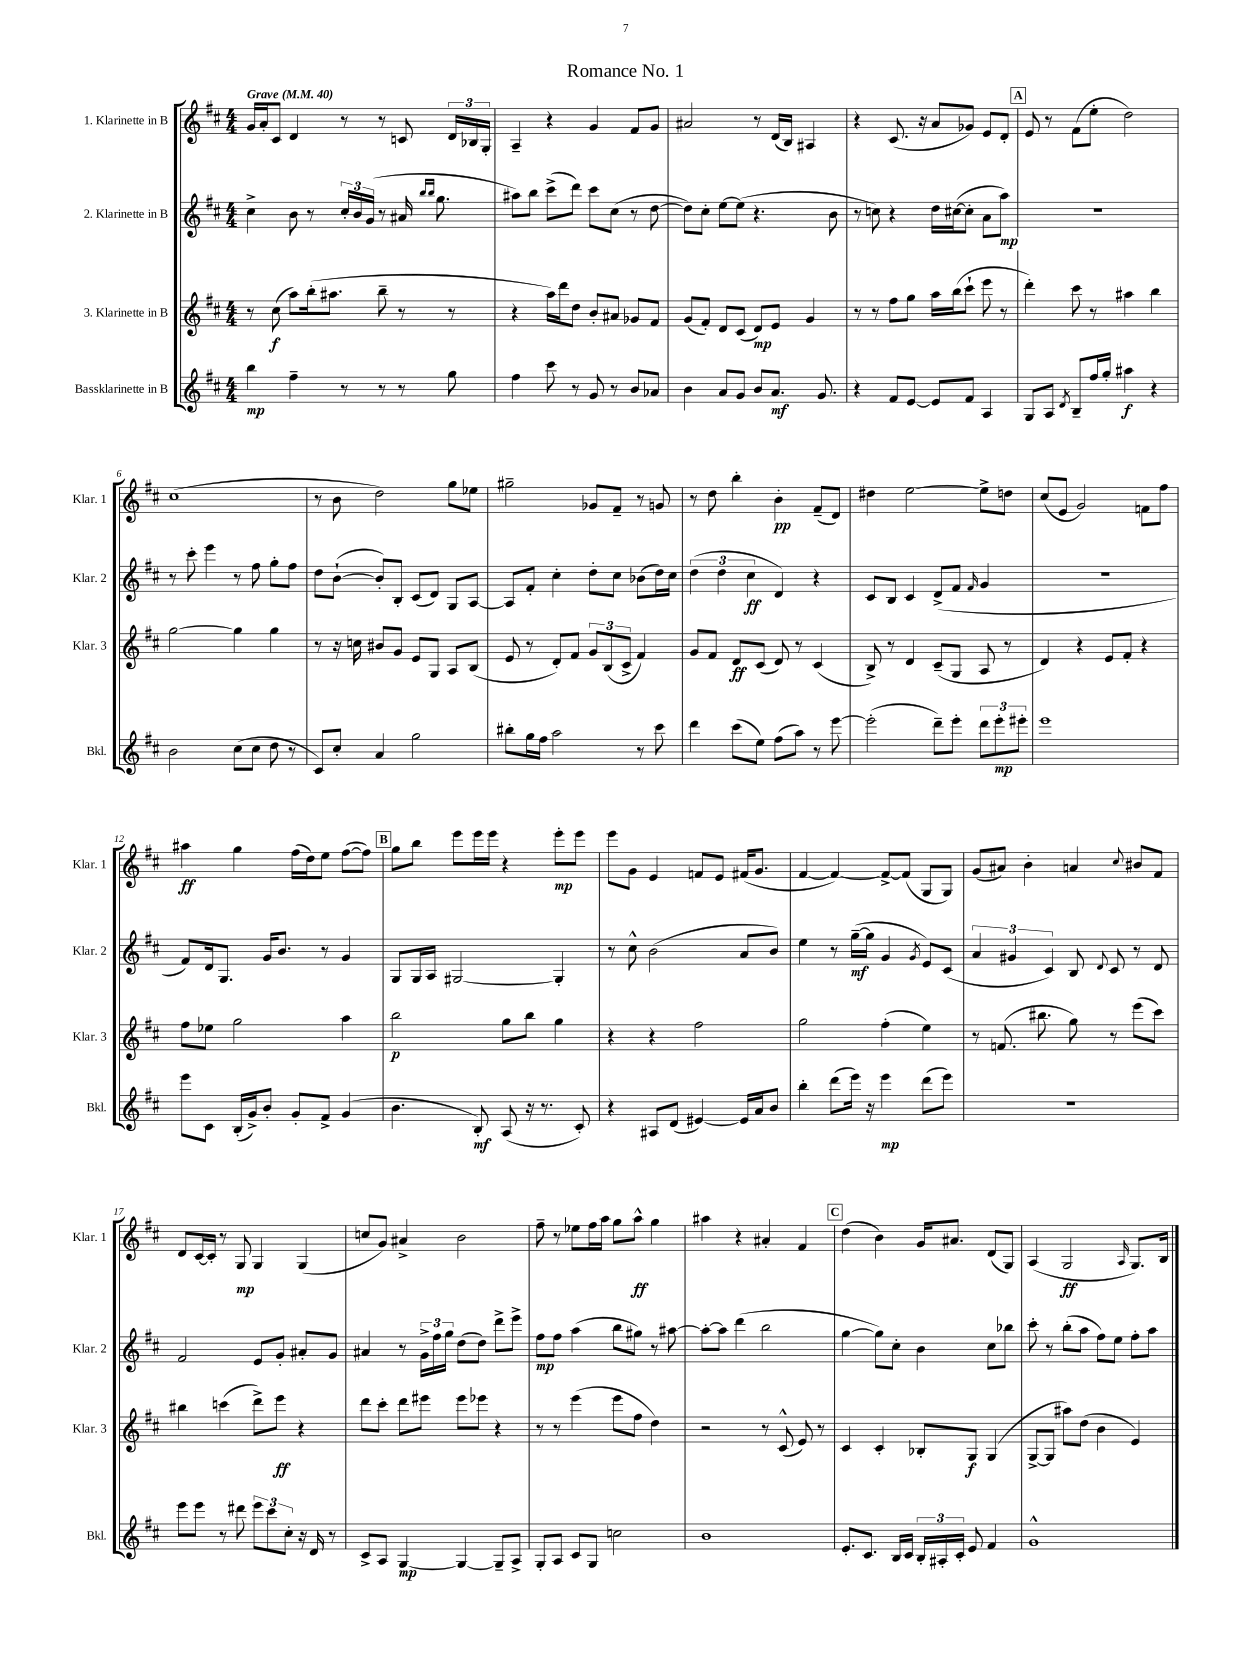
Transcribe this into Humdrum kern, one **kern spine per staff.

**kern	**kern	**kern	**kern
*staff4	*staff3	*staff2	*staff1
*clefG2	*clefG2	*clefG2	*clefG2
*k[f#c#]	*k[f#c#]	*k[f#c#]	*k[f#c#]
*M4/4	*M4/4	*M4/4	*M4/4
*MM40	*MM40	*MM40	*MM40
4bb	8r	4cc#^	16g
.	.	.	16a'
.	(8cc#	.	8c#
4ff#~	8aa)	8b	4d
.	(16bb'	8r	.
.	8.aa#	.	.
8r	.	24cc#'	8r
.	.	24b	.
.	.	(24g	.
8r	8bb~	8r	8r
8r	8r	16a#	8c
.	.	16qqbb	.
.	.	16qqbb	.
.	.	8.gg	.
8gg	8r	.	24d
.	.	.	24B-
.	.	.	24G'
=	=	=	=
4ff#	4r	8aa#)	4A~
.	.	8bb	.
8ccc#	16aa)	(8ccc#^	4r
.	16ddd	.	.
8r	8dd	8ddd)	.
8g	8b'	8ccc#	4g
8r	8a#	(8cc#	.
8b	8g-	8r	8f#
8a-	8f#	[8dd	8g
=	=	=	=
4b	(8g	8dd])	2a#
.	8f#')	8cc#'	.
8a	8d	[8ee	.
8g	(8c#	(8ee]	.
8b	8d)	4.r	8r
8.a	8e	.	(16d
.	.	.	16B)
.	4g	.	4A#
8.g	.	.	.
.	.	8b	.
=	=	=	=
4r	8r	8r	4r
.	8r	8cc)	.
8f#	8ff#	4r	(8.c#
[8e	8gg	.	.
.	.	.	16r
8e]	16aa	16dd	8a
.	(16bb	([16cc#	.
8f#	8ccc#`	8cc#']	8g-)
4A	8eee	8a	8e
.	8r	8aa)	8d'
=	=	=	=
8G	4ddd')	1r	8e
8A	.	.	8r
8qd	.	.	.
8B~	8ccc#	.	(8f#
16ff#	8r	.	8ee'
16gg'	.	.	.
4aa#	4aa#	.	2dd)
4r	4bb	.	.
=	=	=	=
2b	[2gg	8r	(1cc#
.	.	8ccc#'	.
.	.	4eee	.
(8cc#	4gg]	8r	.
8cc#	.	8ff#	.
8dd	4gg	8gg'	.
8r	.	8ff#	.
=	=	=	=
8c#)	8r	8dd	8r
8cc#'	16r	([8b`	8b
.	16cc	.	.
4a	8b#	8b'])	2dd)
.	8g	8B'	.
2gg	8e	(8c#	.
.	8G	8d)	.
.	8A	8G	8gg
.	(8B	[8A	8ee-
=	=	=	=
8bb#'	8e	8A]	2gg#~
16gg	8r	8f#'	.
16ff#	.	.	.
2aa	8d')	4cc#'	.
.	8f#	.	.
.	12g	8dd'	8g-
.	(12B	.	.
.	.	8cc#	8f#~
.	12c#^	.	.
8r	4f#)	(8b-	8r
8ccc#	.	16dd)	8g
.	.	16cc#	.
=	=	=	=
4ddd	8g	(6dd	8r
.	8f#	.	8dd
.	.	6dd	.
(8ccc#	8d	.	4bb'
.	.	6cc#	.
8ee)	(8c#	.	.
(8ff#	8d)	4d)	4b'
8aa)	8r	.	.
8r	(4c#	4r	(8f#~
[8eee	.	.	8d)
=	=	=	=
(2eee']	8B^)	8c#	4dd#
.	8r	8B	.
.	4d	4c#	[2ee
8ddd~)	(8c#~	(8d^	.
8eee'	8G	8f#	.
.	.	16qqf#	.
12ddd	8A	4g	8ee^]
12eee'	.	.	.
.	8r	.	8dd
12eee#'	.	.	.
=	=	=	=
1eee	4d)	1r	(8cc#
.	.	.	8e
.	4r	.	2g)
.	8e	.	.
.	8f#'	.	.
.	4r	.	8f
.	.	.	8ff#
=	=	=	=
8eee	8ff#	8f#)	4aa#
8c#	8ee-	16d	.
.	.	8.G	.
(16B'	2gg	.	4gg
16g^)	.	.	.
8b'	.	16g	.
.	.	8.b	.
8g'	.	.	(16ff#
.	.	.	16dd)
8f#^	.	8r	8ee
(4g	4aa	4g	([8ff#
.	.	.	8ff#])
=	=	=	=
4.b	2bb	8G	8gg
.	.	16G	8bb
.	.	16A	.
.	.	[2G#	8eee
8B')	.	.	16eee
.	.	.	16eee
(8A	8gg	.	4r
16r	8bb	.	.
8.r	.	.	.
.	4gg	4G#']	8eee'
8c#')	.	.	8eee
=	=	=	=
4r	4r	8r	8eee
.	.	8cc#^^	8g
8A#	4r	(2b	4e
(8d	.	.	.
[4e#)	2ff#	.	8f
.	.	.	8e
16e#]	.	8a	(16f#
16a	.	.	8.g
8b	.	8b)	.
=	=	=	=
4bb'	2gg	4ee	[4f#
(8ddd	.	8r	4f#_)
16eee)	.	([16gg~	.
16r	.	16gg]	.
4eee	(4ff#'	4g	8f#^_
.	.	.	(8f#]
.	.	8qg	.
(8ddd	4ee)	8e)	8G
8eee)	.	(8c#	8G)
=	=	=	=
1r	8r	6a	(8g
.	(8.f	.	8a#)
.	.	6g#	.
.	.	.	4b'
.	8.bb#	.	.
.	.	6c#)	.
.	8gg)	8B	4a
.	.	8qqd	.
.	8r	8c#	.
.	.	.	8qqcc#
.	(8eee	8r	8b#
.	8ccc#)	8d	8f#
=	=	=	=
8eee	4bb#	2f#	8d
8eee	.	.	[16c#
.	.	.	16c#']
8r	(4ccc	.	8r
8ddd#	.	.	8G
12eee	8ddd^)	8e	4G
12ccc#	.	.	.
.	8eee	8g'	.
12cc#'	.	.	.
16r	4r	8a#'	(4G
16d	.	.	.
8r	.	8g	.
=	=	=	=
8c#^	8ddd	4a#	8cc
8A	8ccc#'	.	8g)
[4G	8ddd	8r	4a#^
.	8eee#	24g^	.
.	.	24ff#	.
.	.	24gg	.
4G_	8eee#	(8dd	2b
.	8eee-	8dd)	.
8G~]	4r	8ddd^	.
8A^	.	8eee^	.
=	=	=	=
8G'	8r	8ff#	8ff#~
8A	8r	8ff#	8r
8c#	(4eee	(4aa	8ee-
8G	.	.	16ff#
.	.	.	16aa
2cc	8eee	8bb	8gg
.	8ff#	8gg#)	8aa^^
.	4dd)	8r	4gg
.	.	[8aa#	.
=	=	=	=
1b	2r	8aa#'_	4aa#
.	.	8aa#]	.
.	.	(4ddd	4r
.	8r	2bb	4a#'
.	(8c#^^	.	.
.	8e)	.	4f#
.	8r	.	.
=	=	=	=
8.e'	4c#	[4gg	(4dd
8.c#	.	.	.
.	4c#'	8gg])	4b)
16B	.	8cc#'	.
16c#	.	.	.
24B'	8B-'	4b	16g
24A#'	.	.	.
.	.	.	8.a#
24c#'	.	.	.
8e	8G	.	.
4f#	(4G	8cc#	(8d
.	.	8bb-	8G)
=	=	=	=
1g^^	[8G^	8ccc#'	(4A
.	8G]	8r	.
.	8aa#)	(8bb'	2G
.	(8dd	8aa	.
.	4b	8ff#)	.
.	.	8ee	.
.	.	.	16qqA
.	4e)	8ff#'	8.G)
.	.	8aa	.
.	.	.	16B
==	==	==	==
*-	*-	*-	*-
